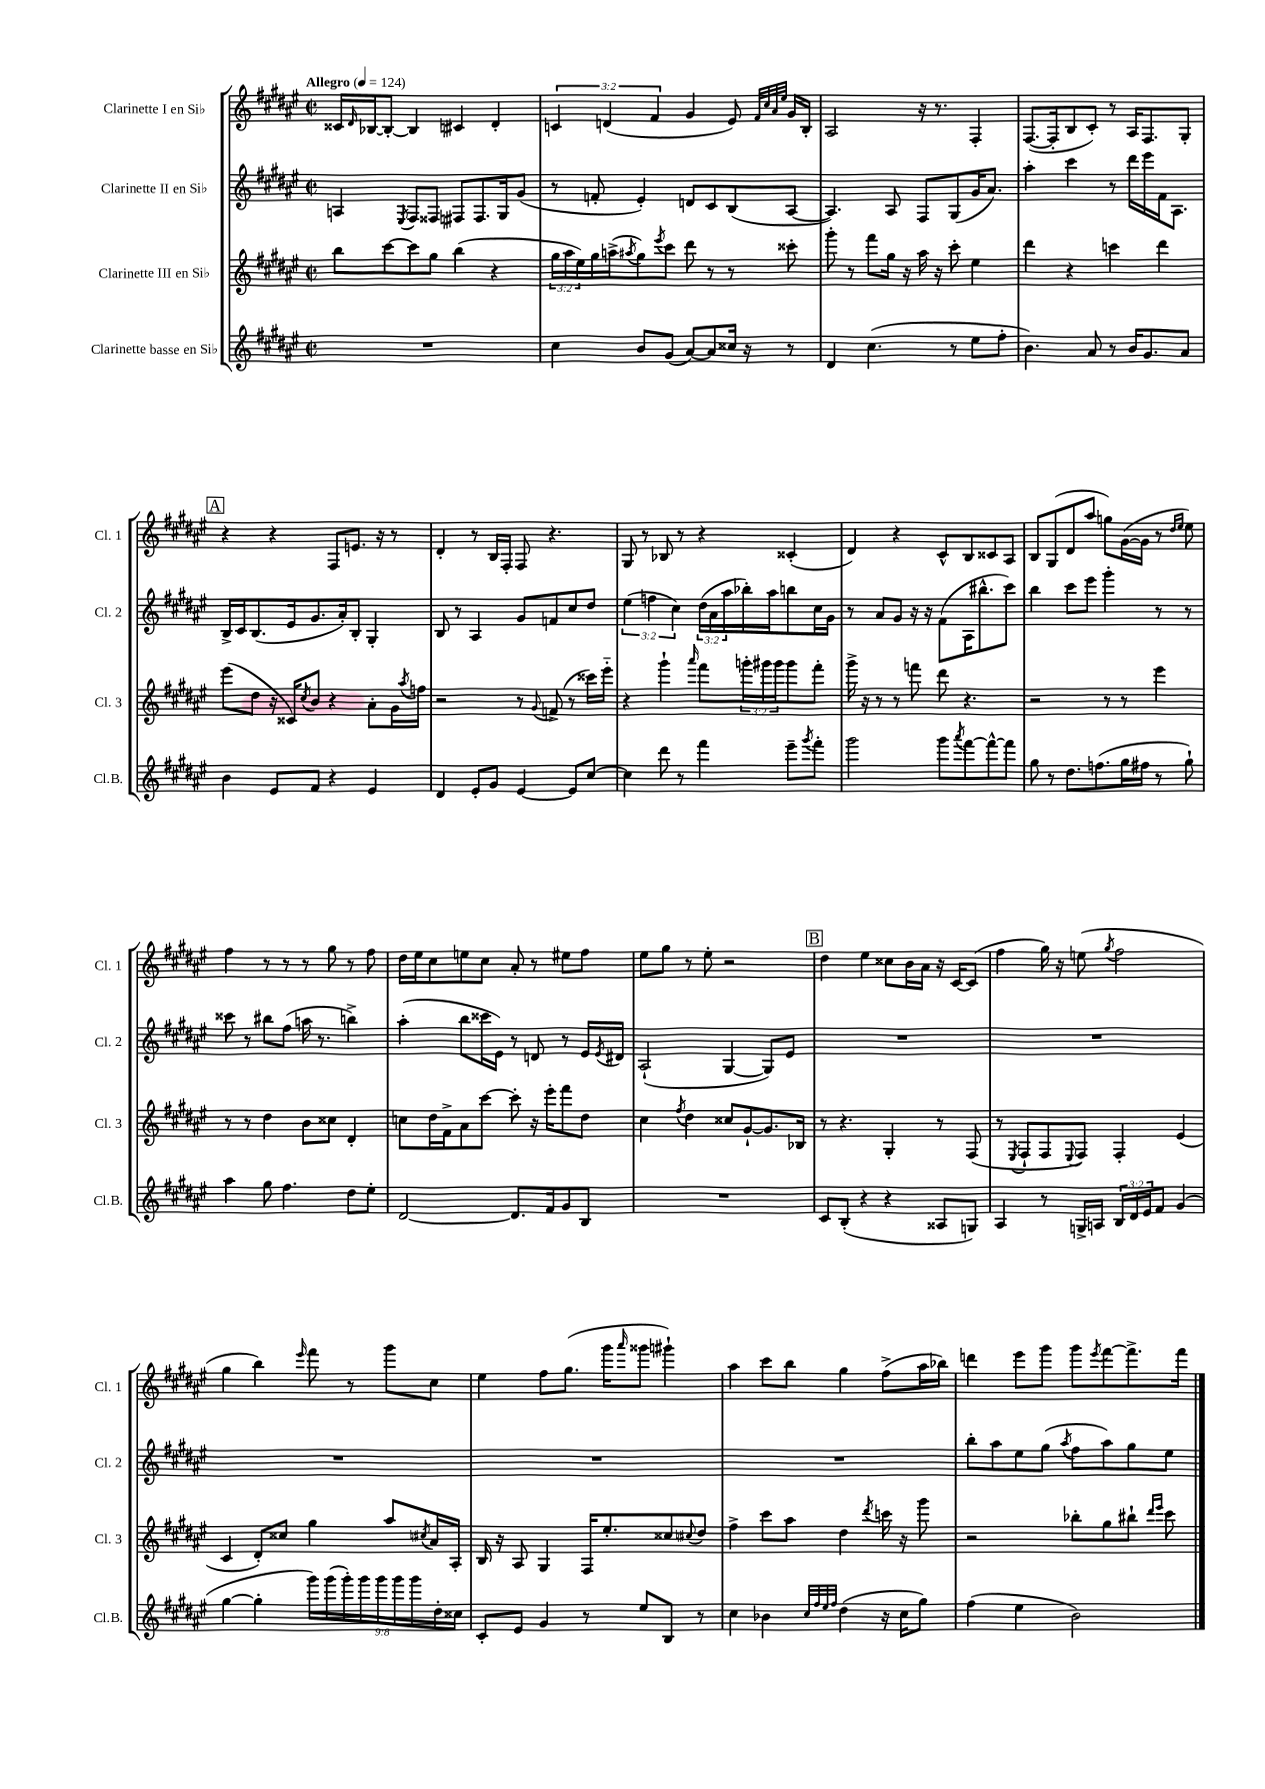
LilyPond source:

<<
\new StaffGroup <<
\new Staff = "s0" \with { instrumentName = "Clarinette I en Sib" shortInstrumentName = "Cl. 1" } {
    \clef treble \key fis \major \defaultTimeSignature \time 2/2 \override Staff.TupletNumber.text = #tuplet-number::calc-fraction-text \tempo "Allegro" 4 = 124
    cisis'16 \grace { dis'16 } bes16~ bes8~-. bes4 cis'4 dis'4-. |
    \tuplet 3/2 { c'4 d'4( fis'4 } gis'4 eis'8) \grace { fis'32 cis''32 ais'32 eis''32 } gis'16 b16-. |
    ais2 r16 r8. fis4-. |
    fis8.~( fis16-. b8 cis'8-.) r8 ais16 fis8. gis8-. |
    \mark \markup { \box "A" } r4 r4 fis8 e'8. r16 r8 |
    dis'4-. r8 b16 fis16-. fis8 r4. |
    gis8 r8 bes8 r8 r4 cisis'4-.( |
    dis'4) r4 cis'8-^ b8 cisis'8 ais8 |
    b8 gis8( dis'8 ais''8 g''8) gis'16~( gis'16 r8 \grace { dis''16 eis''16 } eis''8) |
    fis''4 r8 r8 r8 gis''8 r8 fis''8 |
    dis''16 eis''16 cis''8 e''8 cis''8 ais'8-. r8 eis''8 fis''8 |
    eis''8 gis''8 r8 eis''8-. r2 |
    \mark \markup { \box "B" } dis''4 eis''4 cisis''8 b'16 ais'16 r16 cis'16~ cis'8( |
    fis''4 gis''16) r16 e''8( \acciaccatura { gis''8 } fis''2 |
    gis''4 b''4) \grace { eis'''16 } fis'''8 r8 gis'''8 cis''8 |
    eis''4 fis''8 gis''8.( gis'''16 \grace { ais'''16 } gisis'''8 gis'''4-!) |
    ais''4 cis'''8 b''8 gis''4 fis''8->( ais''16 bes''16) |
    d'''4 eis'''8 gis'''8 gis'''8 \acciaccatura { eis'''8 } fis'''8~ fis'''8.-> fis'''16 \bar "|." |
}
\new Staff = "s1" \with { instrumentName = "Clarinette II en Sib" shortInstrumentName = "Cl. 2" } {
    \clef treble \key fis \major \defaultTimeSignature \time 2/2 \override Staff.TupletNumber.text = #tuplet-number::calc-fraction-text
    a4 \acciaccatura { eis8 } fis8 fisis8 fis8 fis8. gis16 gis'8( |
    r8 f'8-. eis'4-.) d'8 cis'8 b8( ais8~ |
    ais4.) ais8 fis8 gis8( gis'16 ais'8.) |
    ais''4-. cis'''4 r8 dis'''16 eis'''16 fis'16 ais8. |
    \mark \markup { \box "A" } b16-> cis'16 b8.( eis'16 gis'8. ais'16-.) b8-. gis4-. |
    b8 r8 ais4 gis'8 f'8 cis''8 dis''8 |
    \tuplet 3/2 { eis''4( f''4 cis''4) } \tuplet 3/2 { dis''16( ais'16 ais''16 } bes''16-.) ais''16 b''8 cis''16 gis'16 |
    r8 ais'8 gis'8 r16 r16 fis'8( ais16 bis''8.-^ cis'''8) |
    b''4 cis'''8 eis'''8 gis'''4-. r8 r8 |
    cisis'''8 r8 bis''8 fis''8( a''16 r8. b''4->) |
    ais''4-.( b''8 cisis'''16 eis'16) r8 d'8 r8 eis'16 \acciaccatura { eis'8 } dis'16 |
    ais2-!( gis4~ gis8) eis'8 |
    \mark \markup { \box "B" } R1 |
    R1 |
    R1 |
    R1 |
    R1 |
    b''8-. ais''8 eis''8 gis''8( \acciaccatura { ais''8 } fis''8 ais''8) gis''8 eis''8 \bar "|." |
}
\new Staff = "s2" \with { instrumentName = "Clarinette III en Sib" shortInstrumentName = "Cl. 3" } {
    \clef treble \key fis \major \defaultTimeSignature \time 2/2 \override Staff.TupletNumber.text = #tuplet-number::calc-fraction-text
    b''8 cis'''8~ cis'''8 gis''8 b''4( r4 |
    \tuplet 3/2 { gis''16 ais''16 eis''16) } gis''16 a''16->( \acciaccatura { ais''8 } gis''8) \acciaccatura { eis'''8 } cis'''8 dis'''8 r8 r8 cisis'''8-. |
    gis'''8-. r8 fis'''8 gis''16 r16 ais''16 r16 cis'''8-. eis''4 |
    dis'''4 r4 c'''4 dis'''4 |
    \mark \markup { \box "A" } eis'''8( dis''8 r16 cisis'16) \acciaccatura { cis''8 } b'8 r4 ais'8-. gis'16 \acciaccatura { ais''8 } f''16 |
    r2 r8 \appoggiatura { gis'8 } f'8->( r8 cisis'''16) eis'''16-_ |
    r4 gis'''4-! \grace { ais'''16 } fis'''8 \tuplet 3/2 { g'''16-. gis'''16 gis'''16 } gis'''8 fis'''8-. |
    gis'''16-> r16 r8 r8 f'''8 dis'''8 r4. |
    r2 r8 r8 eis'''4 |
    r8 r8 dis''4 b'8 cisis''8 dis'4-. |
    c''8 dis''16 fis'16-> ais'8 cis'''8~ cis'''8-. r16 eis'''16-. fis'''8 dis''8 |
    cis''4 \acciaccatura { fis''8 } dis''4 cisis''8 gis'8~-! gis'8. bes16 |
    \mark \markup { \box "B" } r8 r4. gis4-. r8 fis8( |
    r8 \acciaccatura { eis8 } fis8-! fis8 \appoggiatura { eis8 } fis8) fis4-. eis'4( |
    cis'4 dis'8-.) cisis''8 gis''4 ais''8 \acciaccatura { cis''8 } ais'16 ais16-. |
    b16 r16 ais8 gis4 fis16 eis''8.-. cisis''8 \appoggiatura { cis''8 } dis''8 |
    fis''4-> cis'''8 ais''8 dis''4 \acciaccatura { dis'''8 } c'''16 r16 gis'''8 |
    r2 bes''8-. gis''8 bis''8-! \grace { dis'''16 eis'''16 } cis'''8 \bar "|." |
}
\new Staff = "s3" \with { instrumentName = "Clarinette basse en Sib" shortInstrumentName = "Cl.B." } {
    \clef treble \key fis \major \defaultTimeSignature \time 2/2 \override Staff.TupletNumber.text = #tuplet-number::calc-fraction-text
    R1 |
    cis''4 b'8 gis'8( ais'8~) ais'8 cisis''16 r16 r8 |
    dis'4 cis''4.( r8 eis''8 fis''8-. |
    b'4.) ais'8 r8 b'16 gis'8. ais'8 |
    \mark \markup { \box "A" } b'4 eis'8 fis'8 r4 eis'4 |
    dis'4 eis'8-. gis'8 eis'4~ eis'8 cis''8~ |
    cis''4 dis'''8 r8 fis'''4 eis'''8-- \acciaccatura { gis'''8 } fis'''8-. |
    gis'''2 gis'''8 \acciaccatura { ais'''8 } fis'''8~ fis'''8~-^ fis'''8 |
    gis''8 r8 dis''8. f''8.( gis''16 fis''16 r8 gis''8-!) |
    ais''4 gis''8 fis''4. dis''8 eis''8-. |
    dis'2~ dis'8. fis'16 gis'8 b8 |
    R1 |
    \mark \markup { \box "B" } cis'8 b8-.( r4 r4 aisis8 g8) |
    ais4 r8 g16-> a16 \tuplet 3/2 { b16 dis'16 eis'16 } fis'8 gis'4( |
    gis''4~ gis''4-. \tuplet 9/8 { gis'''16) gis'''16( gis'''16-.) gis'''16 gis'''16 gis'''16 gis'''16 dis''16-. cisis''16 } |
    cis'8-. eis'8 gis'4 r8 eis''8 b8 r8 |
    cis''4 bes'4 \grace { cis''32 fis''32 eis''32 fis''32 } dis''4( r16 cis''16 gis''8) |
    fis''4( eis''4 b'2) \bar "|." |
}
>>
>>
\layout { \context { \Score \remove "Bar_number_engraver" } }
